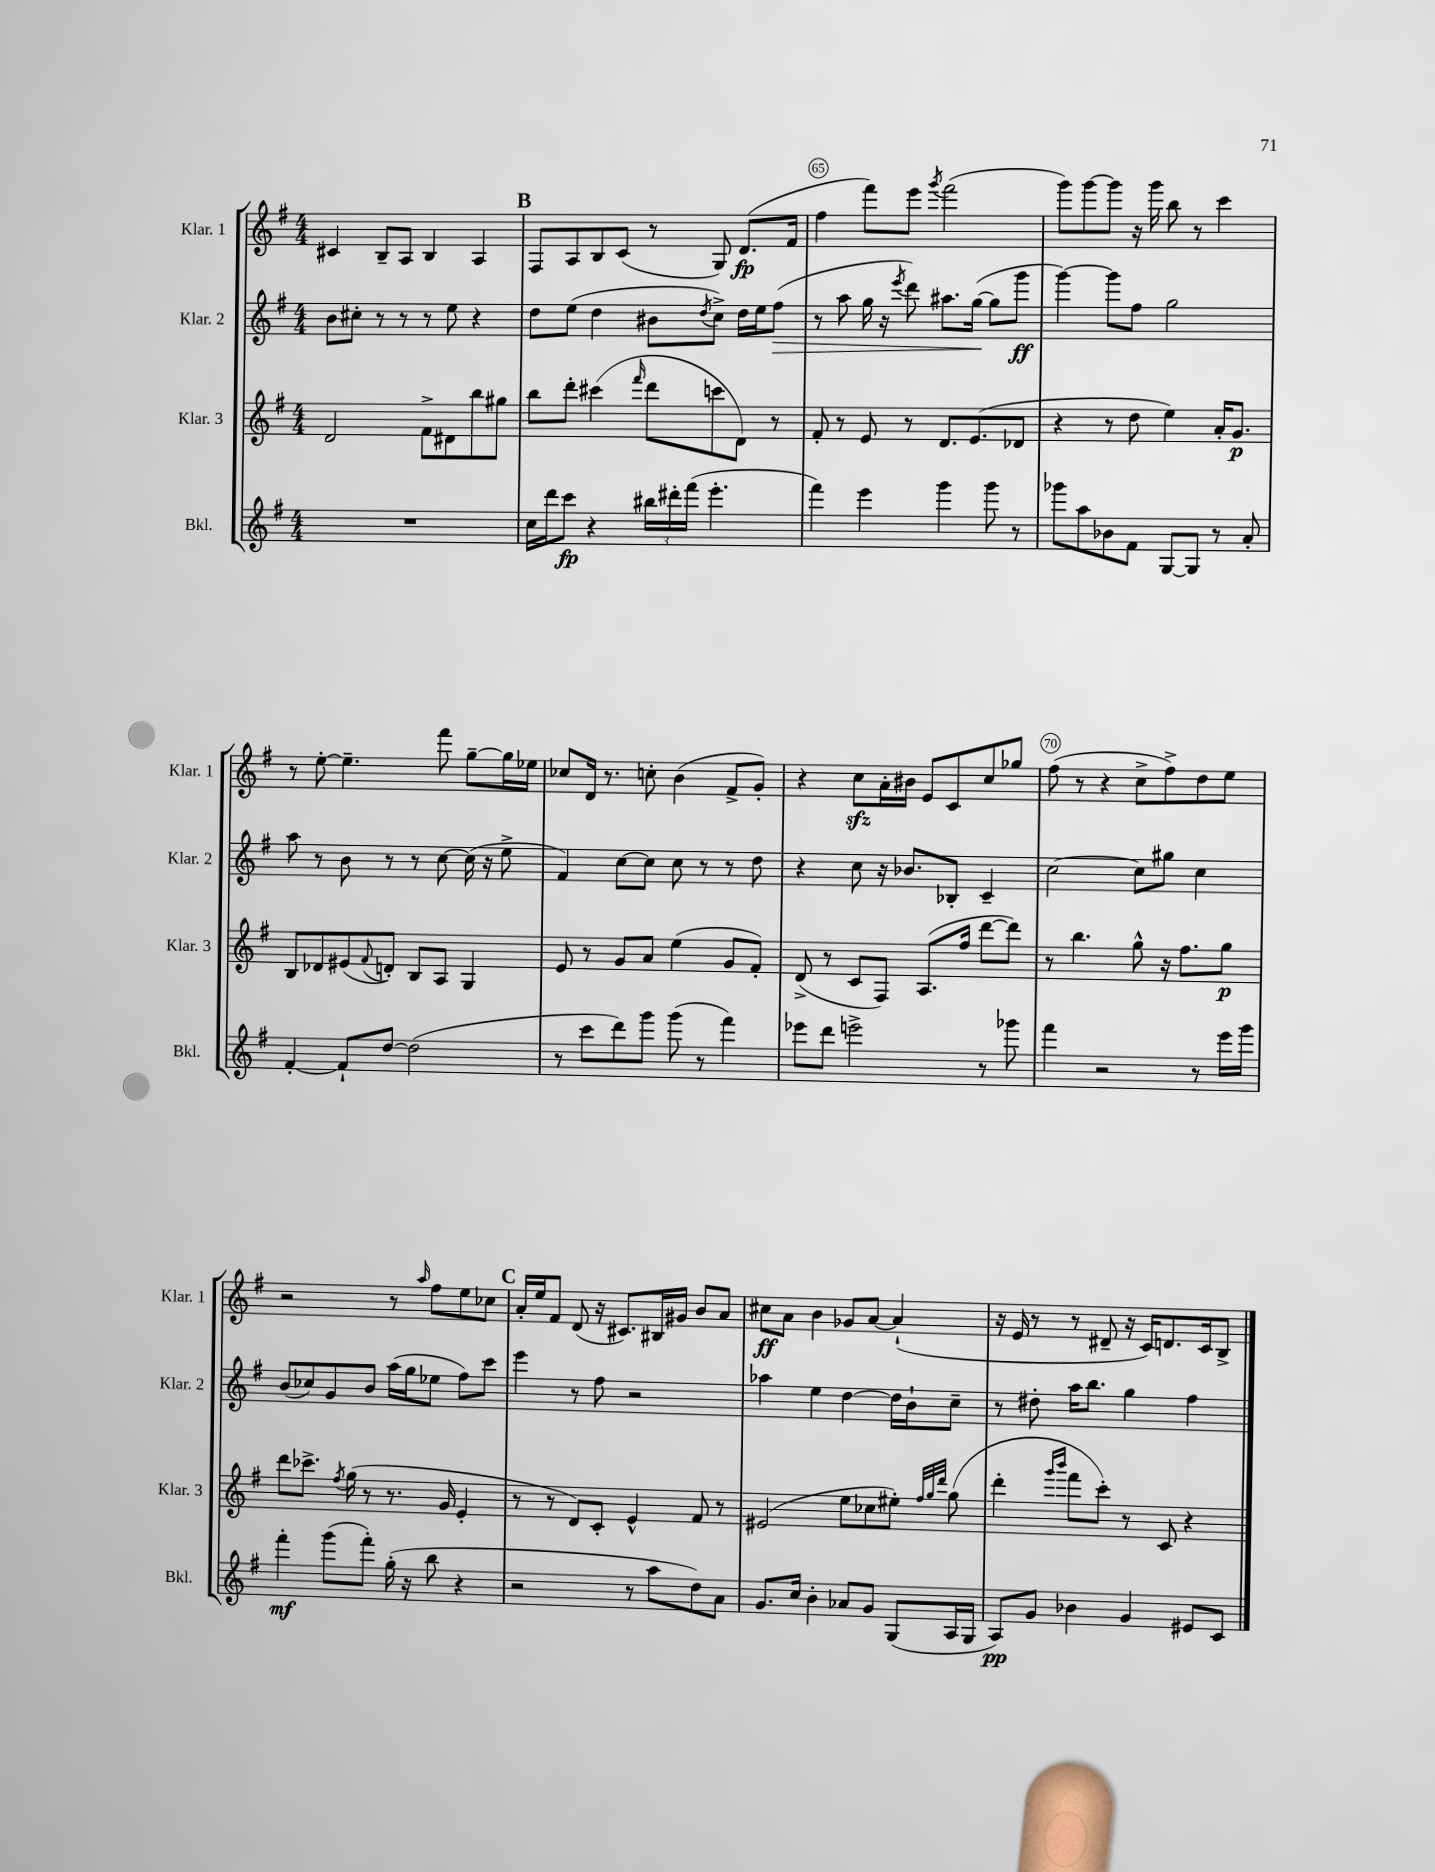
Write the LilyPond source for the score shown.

<<
\new StaffGroup <<
\new Staff = "s0" \with { instrumentName = "Klar. 1" shortInstrumentName = "Klar. 1" } {
    \clef treble \key g \major \numericTimeSignature \time 4/4
    cis'4 b8-- a8 b4 a4 |
    \mark \markup { \bold "B" } fis8 a8 b8 c'8( r8 g8) d'8.\fp( fis'16 |
    fis''4 fis'''8) e'''8 \acciaccatura { g'''8 } fis'''2( |
    g'''8) g'''8~ g'''8 r16 g'''16 b''8 r8 c'''4 |
    r8 e''8~-. e''4.-- fis'''8 g''8~-- g''16 ees''16 |
    ces''8 d'16 r8. c''8-. b'4( fis'8-> g'8-.) |
    r4 c''8\sfz a'16-. bis'16 e'8 c'8 c''8 ges''8 |
    fis''8( r8 r4 c''8-> fis''8->) d''8 e''8 |
    r2 r8 \grace { a''16 } fis''8 e''8 ces''8 |
    \mark \markup { \bold "C" } a'16-. e''16 fis'8 d'8( r16 cis'8.) bis16 gis'16 b'8 a'8 |
    cis''8\ff a'8 b'4 ges'8 a'8~ a'4-!( |
    r16 e'16 r8 r8 dis'8-- r16 c'16) d'8. c'16 b8-> \bar "|." |
}
\new Staff = "s1" \with { instrumentName = "Klar. 2" shortInstrumentName = "Klar. 2" } {
    \clef treble \key g \major \numericTimeSignature \time 4/4
    b'8 cis''8-. r8 r8 r8 e''8 r4 |
    \mark \markup { \bold "B" } d''8 e''8( d''4 bis'8 \acciaccatura { d''8 } c''8->) d''16 e''16 fis''8\>( |
    r8 a''8 g''16 r16 \acciaccatura { e'''8 } d'''8) ais''8. g''16~\!( g''8 g'''8\ff |
    g'''4~) g'''8 fis''8 g''2 |
    a''8 r8 b'8 r8 r8 c''8~ c''16( r16 e''8-> |
    fis'4) c''8~ c''8 c''8 r8 r8 d''8 |
    r4 c''8 r16 bes'8. bes8-. c'4-- |
    c''2~ c''8 gis''8 c''4 |
    b'8( ces''8) g'8 b'8 a''16( g''16 ees''8 fis''8) c'''8 |
    \mark \markup { \bold "C" } e'''4 r8 fis''8 r2 |
    aes''4 e''4 d''4~ d''16 b'16-! c''8-- |
    r8 dis''8-. a''16 b''8. g''4 fis''4 \bar "|." |
}
\new Staff = "s2" \with { instrumentName = "Klar. 3" shortInstrumentName = "Klar. 3" } {
    \clef treble \key g \major \numericTimeSignature \time 4/4
    d'2 fis'8-> dis'8 b''8 gis''8 |
    \mark \markup { \bold "B" } b''8 d'''8-. cis'''4( \grace { fis'''16 } d'''8 c'''8 d'8) r8 |
    fis'8-. r8 e'8 r8 d'8. e'8.( des'8 |
    r4 r8 d''8 e''4) a'16-. g'8.\p |
    b8 des'8 eis'8( \appoggiatura { fis'8 } d'8-.) b8 a8 g4 |
    e'8 r8 g'8 a'8 e''4( g'8 fis'8-.) |
    d'8->( r8 c'8 fis8) a8.( fis''16 d'''8~ d'''8) |
    r8 b''4. g''8-^ r16 fis''8. g''8\p |
    d'''8 ces'''8.-> \acciaccatura { fis''8 } g''16( r8 r8. g'16 e'4-. |
    \mark \markup { \bold "C" } r8 r8 d'8) c'8-. e'4-^ fis'8 r8 |
    eis'2( e''8 ces''8 eis''8-.) \grace { fis''32 g''32 d'''32 } g''8( |
    d'''4-. \grace { g'''16 b'''16 } fis'''8 c'''8-.) r8 c'8 r4 \bar "|." |
}
\new Staff = "s3" \with { instrumentName = "Bkl." shortInstrumentName = "Bkl." } {
    \clef treble \key g \major \numericTimeSignature \time 4/4
    R1 |
    \mark \markup { \bold "B" } c''16 d'''16 c'''8\fp r4 \tuplet 3/2 { bis''16 dis'''16-. fis'''16( } e'''4.-. |
    fis'''4) e'''4 g'''4 g'''8 r8 |
    ges'''8 a''8 bes'8 fis'8 g8~ g8 r8 a'8-. |
    fis'4~-. fis'8-! d''8~ d''2( |
    r8 c'''8 d'''8) g'''8 g'''8( r8 fis'''4) |
    ees'''8 d'''8 e'''2-> r8 ges'''8 |
    fis'''4 r2 r8 e'''16 g'''16 |
    fis'''4-.\mf g'''8( fis'''8-.) g''16-.( r16 b''8 r4 |
    \mark \markup { \bold "C" } r2 r8 a''8 d''8) a'8 |
    g'8. c''16 b'4-. aes'8 g'8 g8( a16 g16 |
    a8\pp) g'8 bes'4 g'4 eis'8 c'8 \bar "|." |
}
>>
>>
\layout { \context { \Score currentBarNumber = #63 \override BarNumber.break-visibility = ##(#f #t #t) barNumberVisibility = #(every-nth-bar-number-visible 5) \override BarNumber.stencil = #(make-stencil-circler 0.1 0.3 ly:text-interface::print) } }
